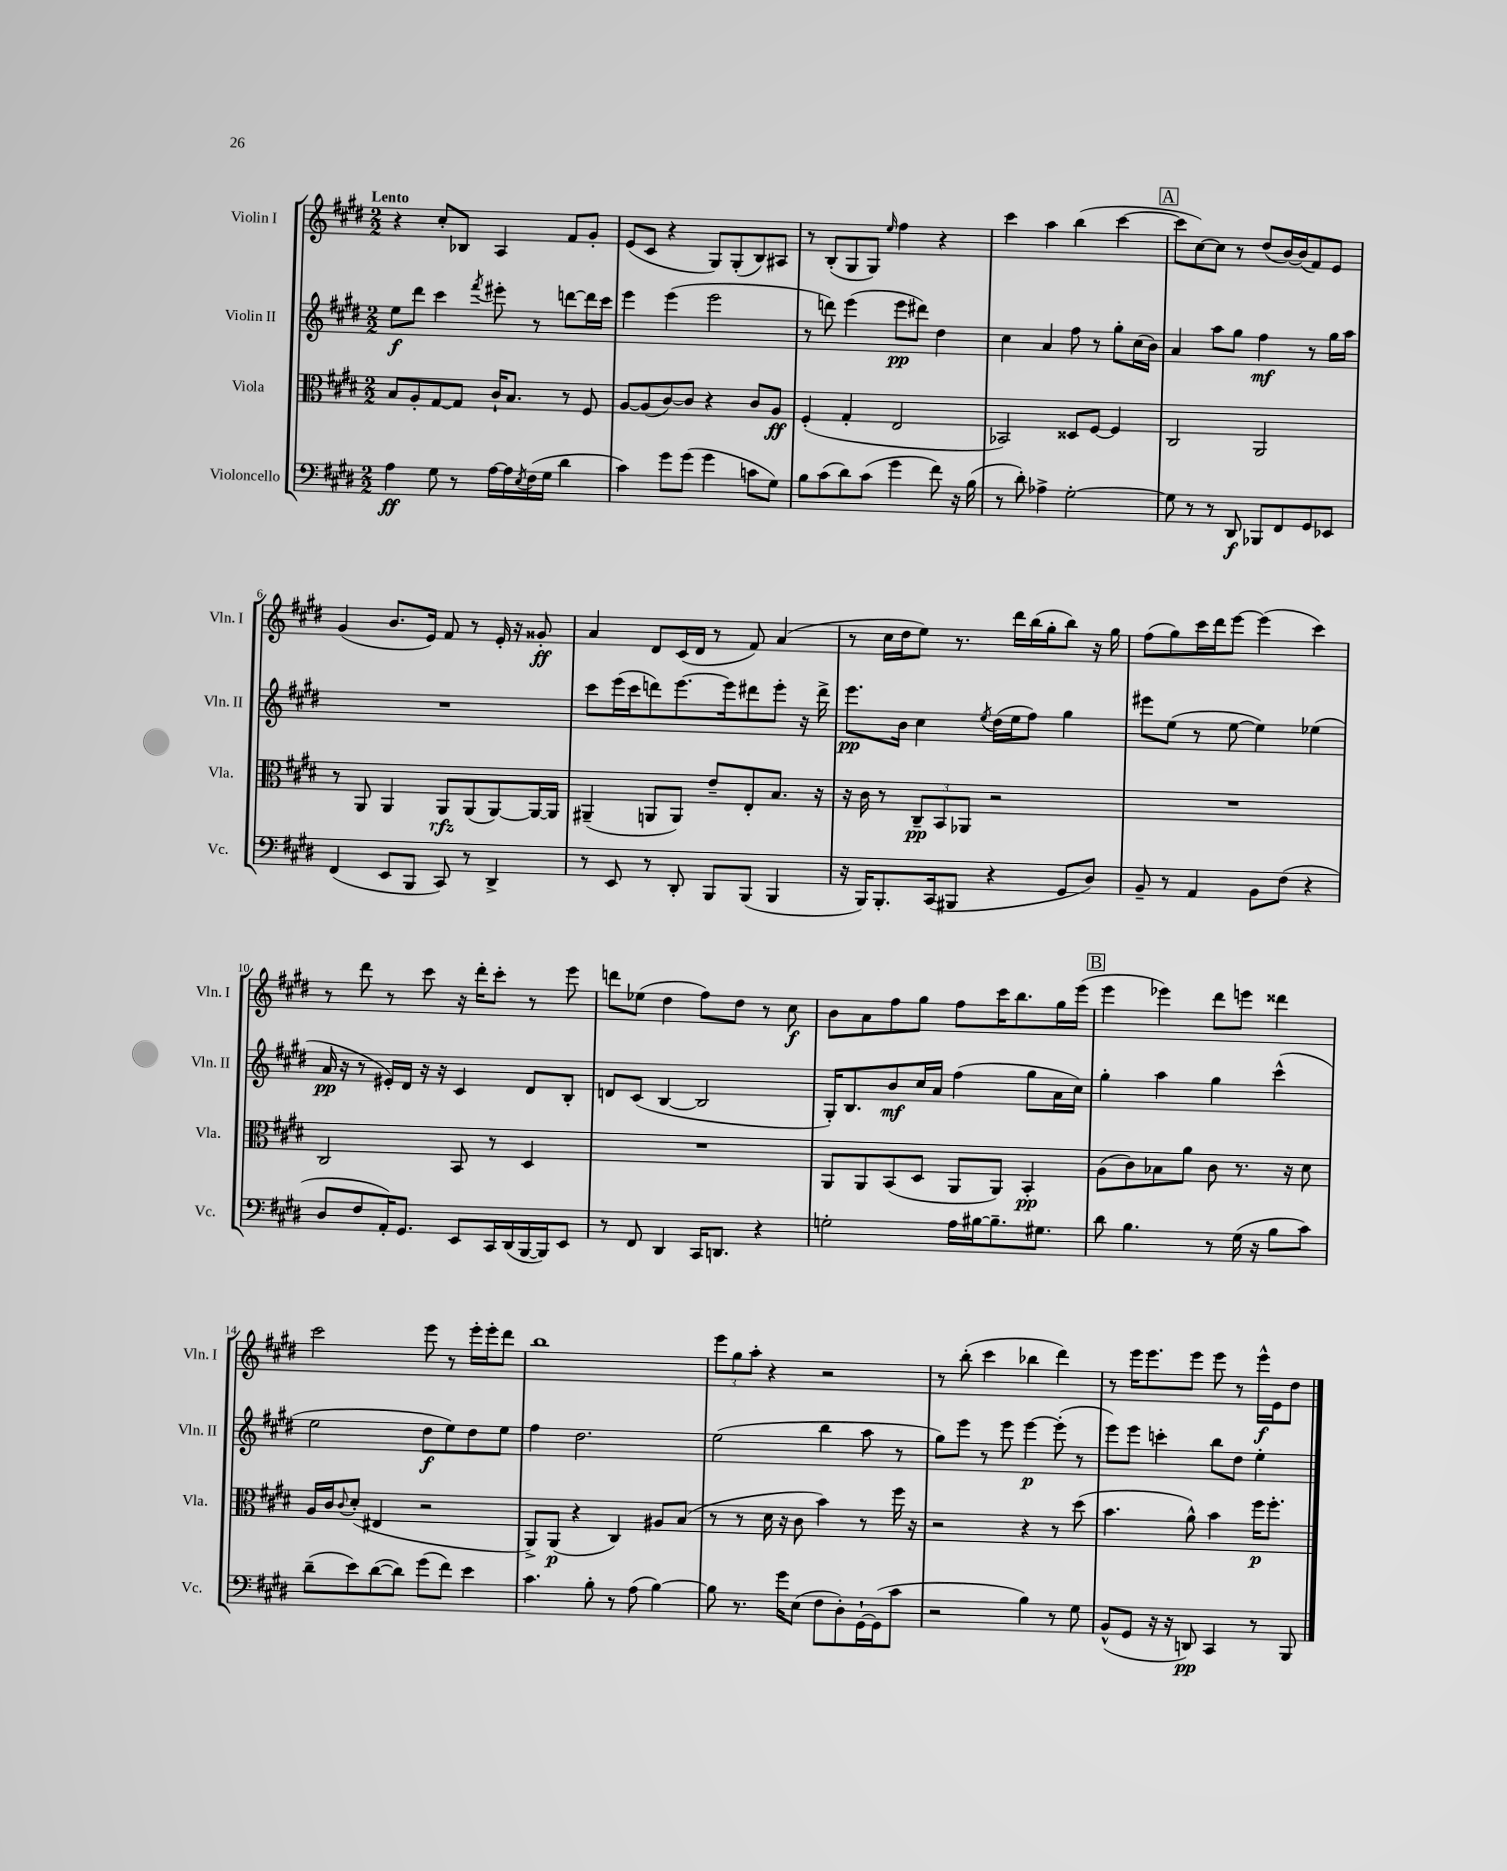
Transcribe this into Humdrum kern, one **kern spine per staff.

**kern	**kern	**kern	**kern
*staff4	*staff3	*staff2	*staff1
*clefF4	*clefC3	*clefG2	*clefG2
*k[f#c#g#d#]	*k[f#c#g#d#]	*k[f#c#g#d#]	*k[f#c#g#d#]
*M2/2	*M2/2	*M2/2	*M2/2
4A\	8B/L	8ee\L	4r
.	8A'/	8ddd#\J	.
8G#\	[8G#/	4ccc#\	8cc#'/L
8r	8G#/]J	.	8B-/J
.	.	8qfff#/	.
[16A\LL	16c#`/LK	8eee#'\	4A/
16A\]	8.B/J	.	.
8qE/	.	.	.
(16F#\	.	8r	.
16G#\JJ	.	.	.
4d#\	8r	[8ddd\L	8f#/L
.	8F#/	16ddd\]L	8g#'/J
.	.	16ccc#\JJ	.
=	=	=	=
4c#\)	[8A/L	4eee\	(8e/L
.	(8A/]	.	8c#/J
8g#\L	[8c#/)	(4eee\	4r
(8g#\J	8c#/]J	.	.
4g#\	4r	2eee\	8G#/L)
.	.	.	(8G#'/
8c\L	8c#/L	.	8B/)
8G#\J)	8A/J	.	8A#/J
=	=	=	=
8B\L	(4F#'/	8r	8r
(8c#\	.	8ddd\)	(8B'/L
8d#\)	4G#'/	(4eee\	8G#/
(8c#\J	.	.	8G#/J)
.	.	.	16qqee/
4g#\	2E/	8eee\L	4ff#\
.	.	8ddd#\J)	.
8f#\)	.	4dd#\	4r
16r	.	.	.
(16B\	.	.	.
=	=	=	=
8r	2BB-/)	4cc#\	4ccc#\
8d#'\)	.	.	.
4A-^\	.	4a/	4aa\
[2G#'\	8D##/L	8ff#\	(4bb\
.	[8F#/J	8r	.
.	4F#/]	8gg#'\L	[4ccc#\
.	.	(16cc#\L	.
.	.	16b\JJ)	.
=	=	=	=
8G#\]	2C#/	4a/	8ccc#\]L
8r	.	.	[8cc#\)
8r	.	8aa\L	8cc#\]J
8DD#/	.	8gg#\J	8r
8BBB-/L	2AA/	4ff#\	(8dd#/L
8FF#/	.	.	[16b/L)
.	.	.	(16b/]J
8GG#/	.	8r	8f#/)
8EE-/J	.	16gg#\LL	8e/J
.	.	16aa\JJ	.
=	=	=	=
(4FF#/	8r	1r	(4g#/
.	8AA/	.	.
8EE/L	4AA/	.	8.b/L
8BBB/J	.	.	.
.	.	.	16e/Jk)
8CC#/)	8AA/L	.	8f#/
8r	(8AA/	.	8r
4DD#^/	[8AA/)	.	16e'/
.	.	.	16r
.	16AA/_L	.	8g##'/
.	16AA/]JJ	.	.
=	=	=	=
8r	(4AA#~/	8ccc#\L	4a/
8EE/	.	(16eee\L	.
.	.	16ccc#\J	.
8r	8AA/L	8ddd\)	8d#/L
8DD#'/	8AA/J)	[8.eee\	(16c#/L
.	.	.	16d#/JJ
8BBB/L	8e~/L	.	8r
.	.	16eee\]k	.
(8BBB/J	8E'/	8ddd#\	8f#/)
4BBB/	8.B/J	8eee'\J	(4a/
.	.	16r	.
.	16r	16ddd#^\	.
=	=	=	=
16r	16r	8.eee\L	8r
16BBB/LK)	16c#\	.	.
8.BBB'/	8r	.	16cc#\LL
.	.	16b\Jk	16dd#\J
.	12C#~/L	4cc#\	8ee\J)
(16CC#/k	.	.	.
.	12BB/	.	.
8BBB#/J	.	.	8.r
.	12AA-/J	.	.
.	.	8qee/	.
4r	2r	(16dd#\LL	.
.	.	16ee\J	16ddd#\LL
.	.	8ff#\J)	(16bb\
.	.	.	16gg#'\J
8GG#/L	.	4gg#\	8bb\J)
8D#/J)	.	.	16r
.	.	.	16gg#\
=	=	=	=
8BB~/	1r	8eee#\L	(8ff#\L
8r	.	(8ee\J	8gg#\)
4AA/	.	8r	16ccc#\L
.	.	.	16ddd#\J
.	.	[8ee\	[8eee\J
8BB\L	.	4ee\])	(4eee\]
(8F#\J	.	.	.
4r	.	(4ee-\	4ccc#\)
=	=	=	=
8D#/L	2C#/	16a/	8r
.	.	16r	.
8F#/	.	8r	8ddd#\
16AA'/K)	.	16e#'/LL)	8r
8.GG#/J	.	16d#/JJ	.
.	.	16r	8ccc#\
.	.	16r	.
8EE/L	8BB/	4c#/	16r
.	.	.	16ddd#'\LK
16CC#/L	8r	.	8ccc#'\J
(16DD#/	.	.	.
[16BBB/	4D#/	8d#/L	8r
16BBB/]J)	.	.	.
8EE/J	.	8B'/J	8eee\
=	=	=	=
8r	1r	8d/L	8ddd\L
8FF#/	.	(8c#/J	(8ee-\J
4DD#/	.	[4B/	4dd#\
16CC#/LK	.	2B/]	8ff#\L)
8.DD/J	.	.	.
.	.	.	8dd#\J
4r	.	.	8r
.	.	.	8cc#\
=	=	=	=
2G'\	8AA/L	16G#'/LK)	8b\L
.	.	8.B/	.
.	8AA/	.	8a\
.	(8BB/	8b/	8ff#\
.	8D#/J	16cc#/L	8gg#\J
.	.	16a/JJ	.
16A\LL	8AA/L	(4ff#\	8ff#\L
[16B#\J	.	.	.
8.B#~\]	8AA/J)	.	16ccc#\K
.	.	.	8.bb\
.	4BB'/	8gg#\L	.
8.G#\J	.	.	.
.	.	16a\L	16gg#\L
.	.	16cc#\JJ)	(16eee\JJ
=	=	=	=
8d#\	(8A\L	4gg#'\	4eee\
4.B\	8c#\)	.	.
.	8B-\	4aa\	4eee-\)
.	8a\J	.	.
8r	8c#\	4gg#\	8ddd#\L
(16G#\	8.r	.	8eee\J
16r	.	.	.
8B\L	.	(4ccc#^^\	4ddd##\
.	16r	.	.
8c#\J)	8d#\	.	.
=	=	=	=
(8d#~\L	16A/LL	2ee\	2ccc#\
.	16c#/J	.	.
.	8qqc#/	.	.
8e\)	(8d#'/J	.	.
([8d#\	4E#/	.	.
8d#\]J)	.	.	.
(8g#\L	2r	8dd#\L	8eee\
8f#\J)	.	8ee\)	8r
4e\	.	8dd#\	16eee'\LL
.	.	.	16eee'\J
.	.	8ee\J	8ddd#\J
=	=	=	=
4.c#\	8AA^/L)	4ff#\	1bb
.	(8AA/J	.	.
.	4r	2.dd#\	.
8B'\	.	.	.
8r	4C#/)	.	.
(8A\	.	.	.
[4B\)	8A#/L	.	.
.	(8B/J	.	.
=	=	=	=
8B\]	8r	(2ee\	12eee\L
.	.	.	12gg#\
8.r	8r	.	.
.	.	.	12aa'\J
.	16d#\	.	4r
16g#\LK	16r	.	.
(8E\J	8c#\	.	.
8F#\L	4b\)	4bb\	2r
8D#'\)	.	.	.
[16GG#`\L	8r	8aa\	.
(16GG#\]J	.	.	.
8c#\J	16ff#\	8r	.
.	16r	.	.
=	=	=	=
2r	2r	8gg#\L)	8r
.	.	8eee\J	(8bb'\
.	.	8r	4ccc#\
.	.	8eee\	.
4B\)	4r	[4eee\	4bb-\
8r	8r	(8eee'\]	4ddd#\)
8G#\	(8dd#\	8r	.
=	=	=	=
(8BB^^/L	4.b\	8eee\L)	8r
8GG#/J	.	8eee\J	16eee\LK
.	.	.	8.eee\
16r	.	4ccc'\	.
16r	.	.	.
8DD/)	8a^^\)	.	8eee\J
4CC#/	4b\	8bb\L	8eee\
.	.	8dd#\J	8r
8r	16ff#\LK	4ee'\	16eee^^\LL
.	8.ff#'\J	.	16e\J
8BBB/	.	.	8dd#\J
==	==	==	==
*-	*-	*-	*-
